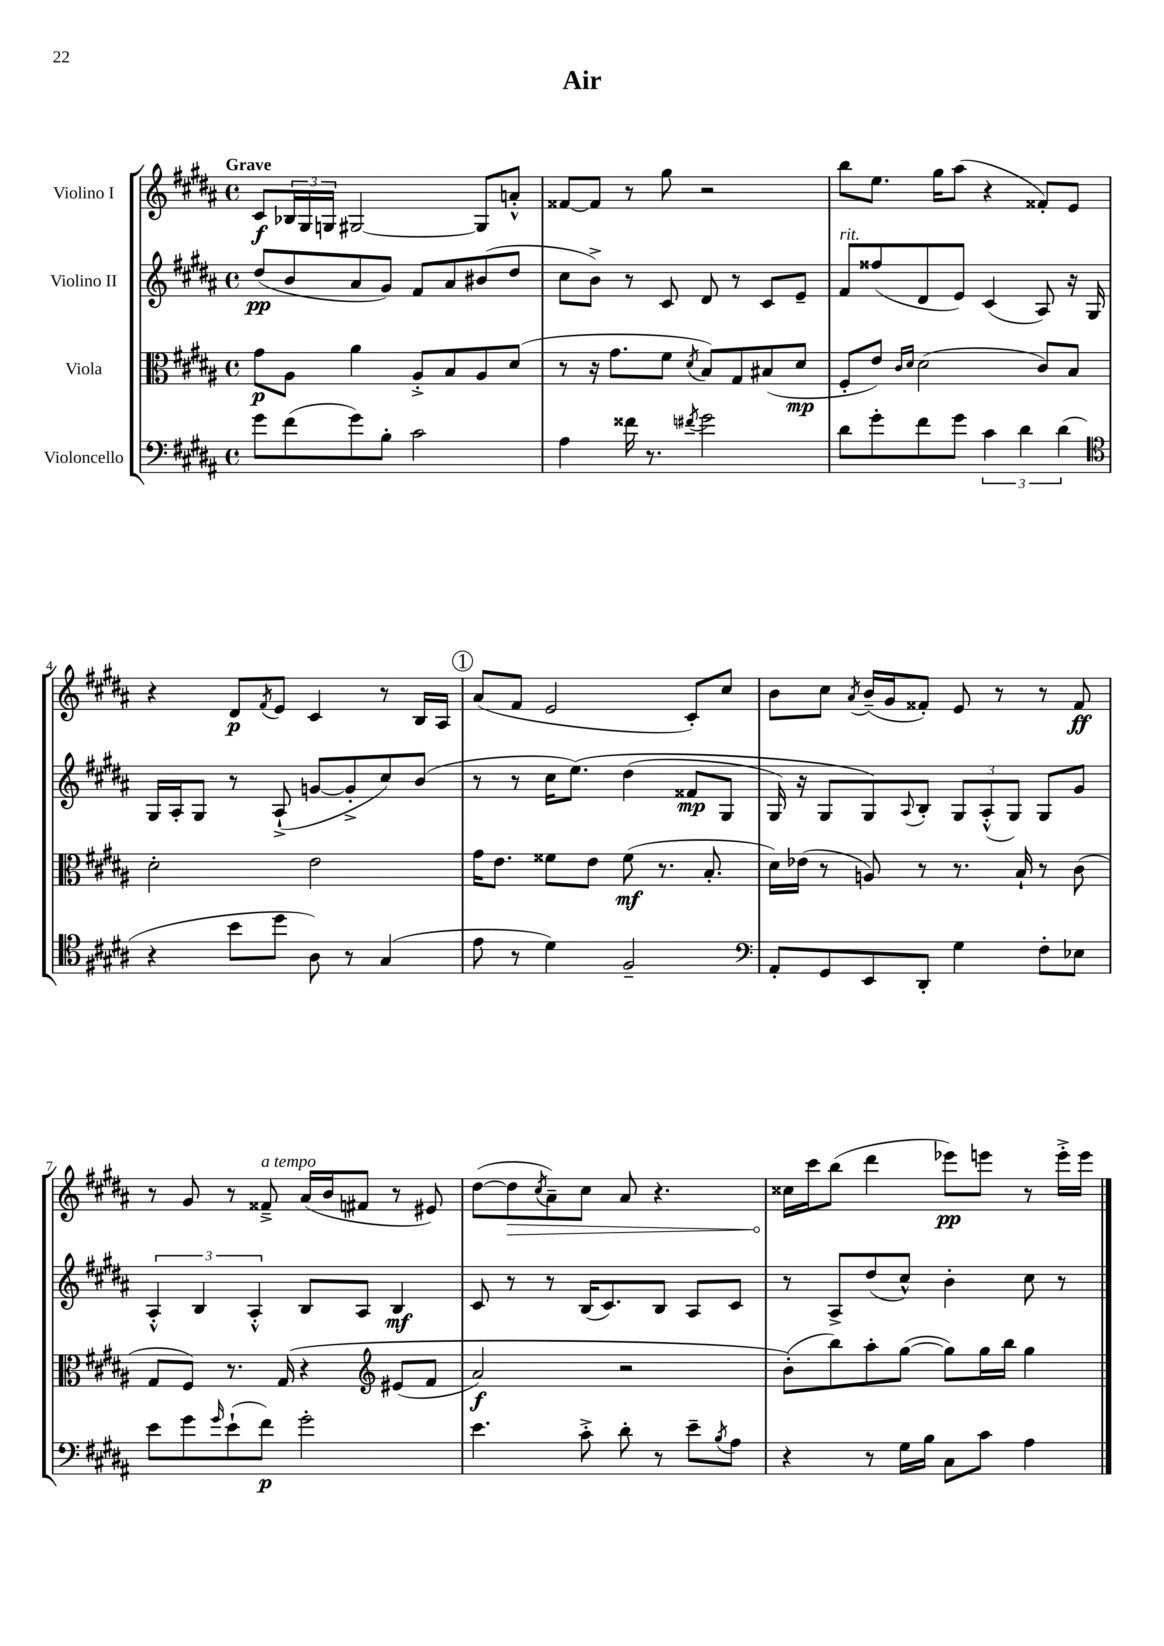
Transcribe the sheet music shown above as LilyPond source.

\header { title = "Air" }
<<
\new StaffGroup <<
\new Staff = "s0" \with { instrumentName = "Violino I" } {
    \clef treble \key b \major \defaultTimeSignature \time 4/4 \tempo "Grave"
    cis'8\f \tuplet 3/2 { bes16 gis16 g16 } gis2~ gis8 a'8-.-^ |
    fisis'8~ fisis'8 r8 gis''8 r2 |
    b''8 e''8. gis''16 ais''8( r4 fisis'8-.) e'8 |
    r4 dis'8\p \acciaccatura { fis'8 } e'8 cis'4 r8 b16 ais16 |
    \mark \markup { \circle "1" } ais'8( fis'8 e'2 cis'8-.) cis''8 |
    b'8 cis''8 \acciaccatura { ais'8 } b'16--( gis'16 fisis'8-.) e'8 r8 r8 fisis'8\ff |
    r8 gis'8 r8 fisis'8--->^\markup { \italic "a tempo" } ais'16( b'16 fis'8 r8 eis'8) |
    dis''8~( \once \override Hairpin.circled-tip = ##t dis''8\> \acciaccatura { cis''8 } ais'8--) cis''8 ais'8 r4. |
    cisis''16\! cis'''16 b''8( dis'''4 ees'''8\pp) e'''8 r8 e'''16-.-> e'''16 \bar "|." |
}
\new Staff = "s1" \with { instrumentName = "Violino II" } {
    \clef treble \key b \major \defaultTimeSignature \time 4/4
    dis''8\pp( b'8 ais'8 gis'8) fis'8 ais'8 bis'8( dis''8 |
    cis''8 b'8->) r8 cis'8 dis'8 r8 cis'8 e'8-- |
    fis'8^\markup { \italic "rit." } fisis''8( dis'8 e'8) cis'4( ais8) r16 gis16 |
    gis16 ais16-. gis8 r8 ais8-!->( g'8~ g'8-.-> cis''8) b'8( |
    \mark \markup { \circle "1" } r8 r8 cis''16 e''8.)\( dis''4( fisis'8\mp gis8 |
    gis16) r16 gis8 gis8\) \appoggiatura { ais8 } b8-. \tuplet 3/2 { gis8 ais8-.-^( gis8) } gis8 gis'8 |
    \tuplet 3/2 { ais4-.-^ b4 ais4-.-^ } b8 ais8 b4\mf |
    cis'8 r8 r8 b16( cis'8.) b8 ais8 cis'8 |
    r8 ais8-> dis''8( cis''8-^) b'4-. cis''8 r8 \bar "|." |
}
\new Staff = "s2" \with { instrumentName = "Viola" } {
    \clef alto \key b \major \defaultTimeSignature \time 4/4
    gis'8\p ais8 ais'4 ais8-.-> b8 ais8 dis'8( |
    r8 r16 gis'8. fis'8 \acciaccatura { dis'8 } b8) gis8 bis8( dis'8\mp |
    fis8-. e'8) \grace { cis'16 dis'16 } dis'2( cis'8) b8 |
    dis'2-. e'2 |
    \mark \markup { \circle "1" } gis'16 e'8. fisis'8 e'8 fisis'8\mf( r8. b8.-. |
    dis'16) ees'16( r8 a8) r8 r8. b16-! r8 cis'8( |
    gis8 fis8) r8. gis16\( r4 \clef treble eis'8( fis'8 |
    ais'2\f) r2 |
    b'8-.(\) b''8) ais''8-. gis''8~( gis''8) gis''16 b''16 gis''4 \bar "|." |
}
\new Staff = "s3" \with { instrumentName = "Violoncello" } {
    \clef bass \key b \major \defaultTimeSignature \time 4/4
    gis'8 fis'8( gis'8) b8-. cis'2 |
    ais4 fisis'16 r8. \acciaccatura { fis'8 } gis'2 |
    dis'8 gis'8-. fis'8 gis'8 \tuplet 3/2 { cis'4 dis'4 dis'4( } |
    \clef tenor r4 b'8 dis''8 ais8) r8 gis4( |
    \mark \markup { \circle "1" } e'8 r8 dis'4) fis2-- |
    \clef bass ais,8-. gis,8 e,8 dis,8-. gis4 fis8-. ees8 |
    e'8 gis'8 \grace { gis'16 } e'8-!( fis'8\p) gis'2-. |
    e'4. cis'8-.-> dis'8-. r8 e'8-- \acciaccatura { b8 } ais8 |
    r4 r8 gis16 b16 cis8 cis'8 ais4 \bar "|." |
}
>>
>>
